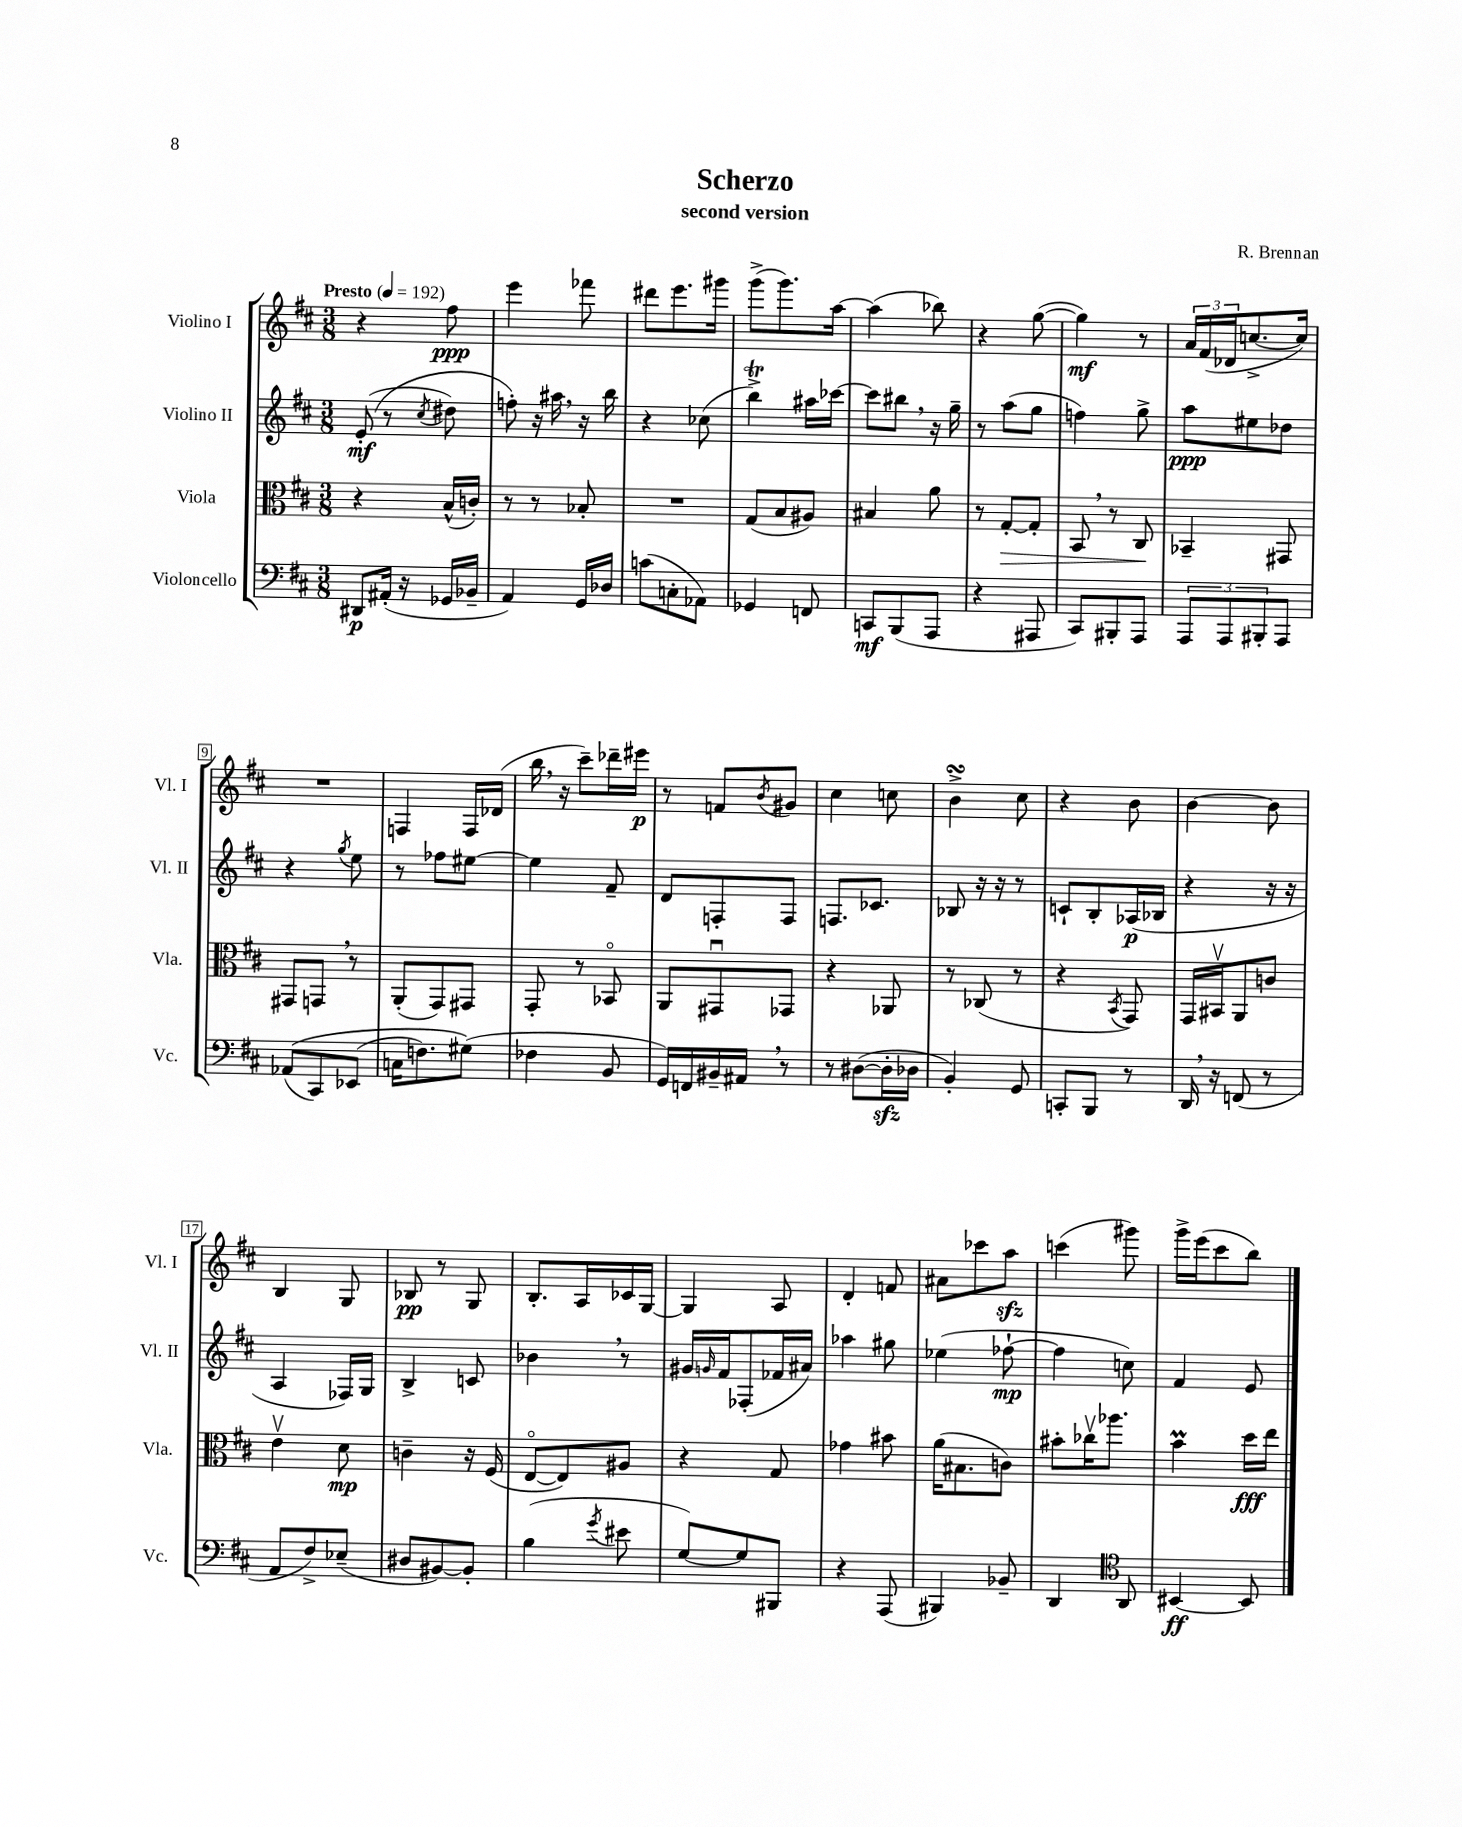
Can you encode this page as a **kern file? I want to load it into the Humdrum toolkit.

**kern	**kern	**kern	**kern
*staff4	*staff3	*staff2	*staff1
*clefF4	*clefC3	*clefG2	*clefG2
*k[f#c#]	*k[f#c#]	*k[f#c#]	*k[f#c#]
*M3/8	*M3/8	*M3/8	*M3/8
*MM192	*MM192	*MM192	*MM192
8DD#/L	4r	&((8e'/	4r
(16AA#'/Jk	.	8r	.
16r	.	.	.
.	.	8qcc#/	.
16GG-/LL	(16B^^/LL	8dd#\)	8ff#\
16BB-~/JJ	16c'/JJ)	.	.
=	=	=	=
4AA/)	8r	8ff'\&)	4eee\
.	8r	16r	.
.	.	16aa#\	.
16GG/LL	8B-'/	16r	8fff-\
16D-/JJ	.	16bb\	.
=	=	=	=
(8c\L	4.r	4r	8ddd#\L
8C'\	.	.	8.eee\
8AA-\J)	.	(8cc-\	.
.	.	.	16ggg#\Jk
=	=	=	=
4GG-/	(8G/L	4bb^\)	(8ggg^\L
.	8B/	.	8.ggg\)
8FF/	8A#/J)	16aa#\LL	.
.	.	[16ccc-\JJ	[16aa\Jk
=	=	=	=
8CC/L	4B#/	8ccc-\]L	(4aa\]
(8BBB/	.	8bb#\J	.
8AAA/J	8a\	16r	8bb-\)
.	.	16gg~\	.
=	=	=	=
4r	8r	8r	4r
.	[8G'/L	(8aa\L	.
8AAA#/	8G'/]J	8gg\J	([8gg\
=	=	=	=
8CC#/L)	8BB/	4ff\)	4gg\])
8BBB#'/	8r	.	.
8AAA/J	8C#/	8gg^\	8r
=	=	=	=
12AAA/L	4BB-~/	8aa\L	24a/LL
.	.	.	(24f#/
12AAA/	.	.	24d-/J
.	.	8ee#\	[8.cc^/
12BBB#'/	.	.	.
8AAA/J	8GG#/	8dd-\J	.
.	.	.	16cc/]Jk)
=	=	=	=
&((8AA-/L	8GG#/L	4r	4.r
8CC#/)	8GG/J	.	.
.	.	8qgg/	.
(8EE-/J	8r	8ee\	.
=	=	=	=
16C\LK	(8AA'/L	8r	4F/
8.F\)	.	.	.
.	8GG/)	8ff-\L	.
(8G#\J&)	8GG#/J	[8ee#\J	16F/LL
.	.	.	(16d-/JJ
=	=	=	=
4F-\	8GG'/	4ee#\]	16bb\
.	.	.	16r
.	8r	.	8ccc#~\L)
8BB/	8BB-o/	8f#~/	16ddd-~\L
.	.	.	16eee#\JJ
=	=	=	=
16GG/LL)	8AA/L	8d/L	8r
16FF/	.	.	.
16BB#~/	8GG#u/	8F'/	8f/L
16AA#/JJ	.	.	.
.	.	.	8qb/
8r	8GG-/J	8F/J	8g#/J
=	=	=	=
8r	4r	8.F/L	4cc#\
([8D#\L	.	.	.
.	.	8.c-/J	.
16D#'\]L	8AA-/	.	8cc\
16D-\JJ	.	.	.
=	=	=	=
4BB'/)	8r	8B-/	4b^\
.	(8C-/	16r	.
.	.	16r	.
8GG/	8r	8r	8cc#\
=	=	=	=
8CC'/L	4r	8c`/L	4r
8BBB/J	.	8B'/	.
.	8qBB/	.	.
8r	8GG/)	(16A-/L	8b\
.	.	16B-/JJ	.
=	=	=	=
16DD/	16GG/LL	4r	[4b\
16r	16BB#v/J	.	.
(8FF/	8AA/	.	.
8r	8c/J	16r	8b\]
.	.	16r	.
=	=	=	=
8AA/L	4ev\	4A/	4B/
8F#^/)	.	.	.
(8E-~/J	8d\	16F-/LL)	8G/
.	.	16G/JJ	.
=	=	=	=
8D#/L	4c~\	4B^/	8B-/
[8BB#/)	.	.	8r
8BB#'/]J	16r	8c/	8G/
.	(16F#/	.	.
=	=	=	=
(4B\	[8Eo/L	4b-\	8.B'/L
.	8E/])	.	.
.	.	.	16A/L
8qg/	.	.	.
8e#\	8A#/J	8r	16c-/
.	.	.	[16G/JJ
=	=	=	=
[8G/L)	4r	16g#/LL	4G/]
.	.	16qqg/	.
.	.	16f#/J	.
8G/]	.	(8F-'/	.
8BBB#/J	8G/	16f-/L	8A/
.	.	16a#/JJ)	.
=	=	=	=
4r	4g-\	4aa-\	4d'/
(8AAA/	8b#\	8gg#\	8f/
=	=	=	=
4BBB#/)	(16a\LK	(4ee-\	8a#\L
.	8.B#\	.	.
.	.	.	8ccc-\
8BB-~/	8c\J)	[8ff-`\	8aa\J
=	=	=	=
4DD/	8b#'\L	4ff-\]	(4ccc\
.	16cc-v\K	.	.
.	8.aa-\J	.	.
*clefC4	*	*	*
8AA/	.	8cc\)	8ggg#\)
=	=	=	=
[4BB#/	4b\	4f#/	16ggg^\LL
.	.	.	(16eee\J
.	.	.	8ccc#\
8BB#/]	16dd\LL	8e/	8bb\J)
.	16ee\JJ	.	.
==	==	==	==
*-	*-	*-	*-
